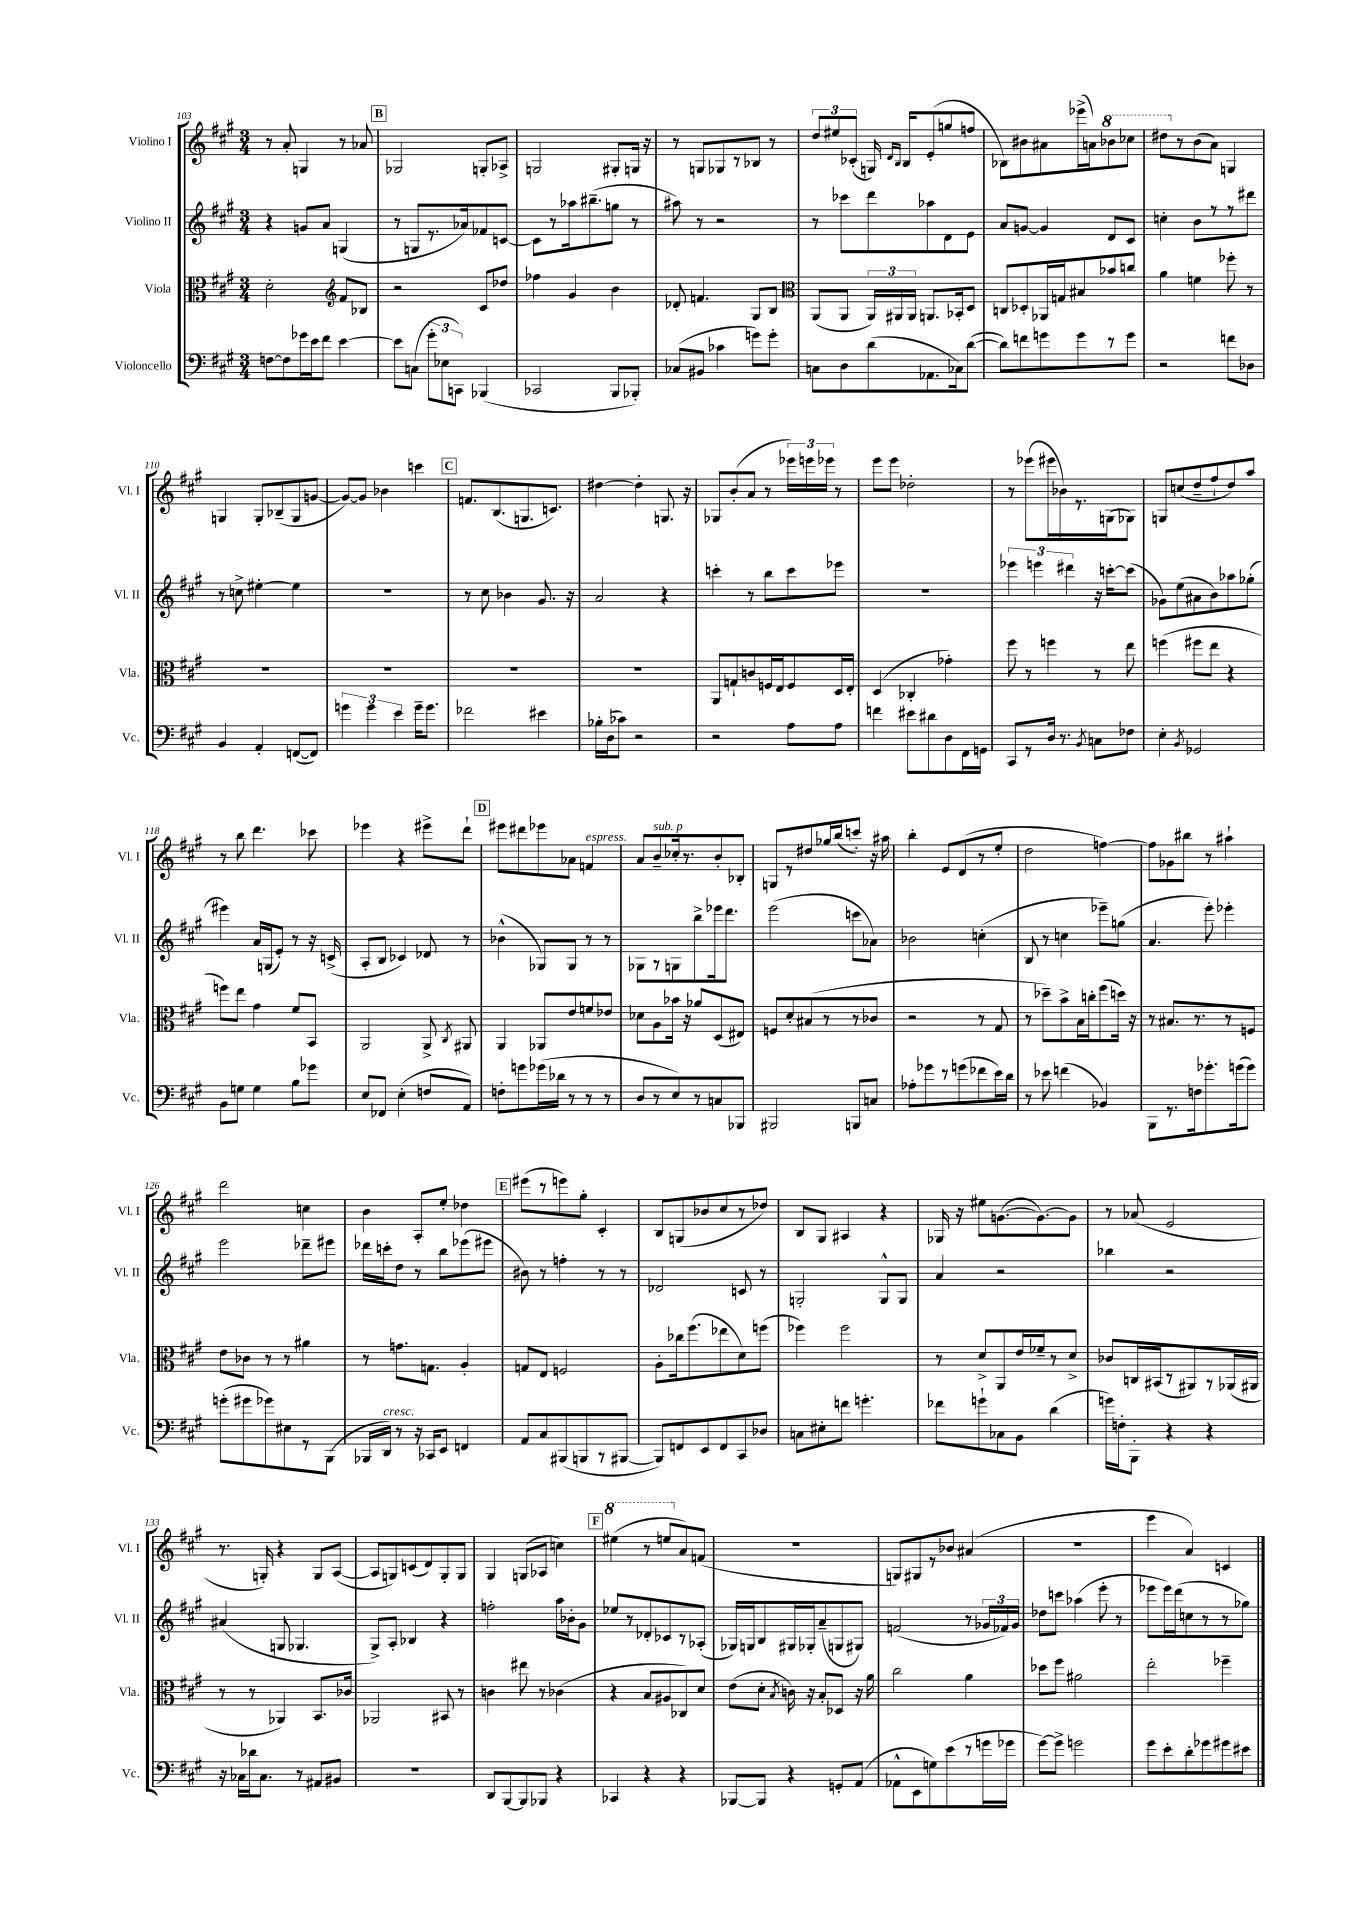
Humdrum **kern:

**kern	**kern	**kern	**kern
*staff4	*staff3	*staff2	*staff1
*clefF4	*clefC3	*clefG2	*clefG2
*k[f#c#g#]	*k[f#c#g#]	*k[f#c#g#]	*k[f#c#g#]
*M3/4	*M3/4	*M3/4	*M3/4
[8F\L	2d'\	4r	8r
8F\]	.	.	8a'/
16g-\L	.	8g/L	4G/
16e\J	.	.	.
8f#\J	.	8a/J	.
*	*clefG2	*	*
[4e\	8f#/L	(4G/	8r
.	8B-/J	.	8a-/
=	=	=	=
8e\]L	2r	8r	2G-/
(8C\J	.	8G/L	.
12g#'\L	.	8.r	.
12E-\	.	.	.
12CC\J)	.	.	.
.	.	16a-/k)	.
(4BBB-/	8c#/L	8f-/	8G'/L
.	8dd-/J	[8c/J	8A-^/J
=	=	=	=
2CC-/	4ff-\	8c\]L	2G/
.	.	8r	.
.	4g#/	16aa-\k	.
.	.	(8.bb#~\	.
8BBB/L	4b\	8gg\J	8G#'/L
8BBB-'/J)	.	8r	16G/Jk
.	.	.	16r
=	=	=	=
(8C-/L	8d-'/	8aa#\)	8r
8BB#/J	4.f/	8r	8G/L
4c-\	.	2r	8G-/
.	.	.	8r
8g\L)	8G#/L	.	8B-/J
8g'\J	8B/J	.	8r
=	=	=	=
*	*clefC3	*	*
8C\L	(8AA/L	8r	12dd/L
.	.	.	12ee#/
8D\	8AA/J	8ccc-\L	.
.	.	.	(12c-'/J
(8d\	24AA/LL)	8ddd\	16G/)
.	24AA#/	.	.
.	.	.	16qqd/LL
.	.	.	16qqB/JJ
.	.	.	16B/LK
.	24AA#/JJ	.	.
8.AA-\	8.AA/L	8aa-\	(8e'/
.	.	8d\	8gg/
16C-\k)	16BB-'/k	.	.
([8d\J	8D/J	8e\J	8ff/J
=	=	=	=
8d\]L)	8C/L	8a/L	8B-\L)
8f\	8D-'/	[8g/J	8b#\
8g\	16AA-/L	4g/]	8a#\
.	16G/J	.	.
8g\	8B#/	.	(16eee-^\L
.	.	.	16a\J)
8r	8b-/	8d/L	8bb-\
8g\J	8cc/J	8c#/J	8ccc-\J
=	=	=	=
2r	4a\	4cc'\	8ddd#\L
.	.	.	8r
.	4f\	8b\L	(8b\
.	.	8r	8a\J)
8f\L	8ff-'\	8r	4G/
8D-\J	8r	8ddd#\J	.
=	=	=	=
4BB/	2.r	8r	4G/
.	.	8cc^\	.
4AA'/	.	[4ee#'\	8G'/L
.	.	.	(8B-~/
([8FF/L	.	4ee#\]	8G/
8FF/]J)	.	.	[8g/J
=	=	=	=
6g\	2.r	2.r	8g/_L)
.	.	.	8g/]J
6g\	.	.	.
.	.	.	4b-\
6e\	.	.	.
16g~\LK	.	.	4ccc\
8.g\J	.	.	.
=	=	=	=
2f-\	2.r	8r	8.f/L
.	.	8cc#\	.
.	.	.	(8.B/
.	.	4b-\	.
.	.	.	8.G/
4e#\	.	8.g#/	.
.	.	.	8.c/J)
.	.	16r	.
=	=	=	=
16B-'\LL	2.r	2a/	[4dd#\
(16D\J	.	.	.
8c-\J)	.	.	.
2r	.	.	4dd#'\]
.	.	4r	8.G/
.	.	.	16r
=	=	=	=
2r	8AA/L	4ccc'\	8G-/L
.	8G`/	.	(8b'/
.	8c/	8r	8a/J
.	16F/L	8bb\L	8r
.	16E/J	.	.
8A\L	8F/	8ccc\	24eee-\LL)
.	.	.	24eee\
.	.	.	24eee-\JJ
8A\J	16D/L	8eee-\J	8r
.	16E'/JJ	.	.
=	=	=	=
4f\	(4D/	2.r	8eee\L
.	.	.	8eee\J
8e#\L	4C-'/	.	2dd-'\
8d#\	.	.	.
8D\	4g-'\)	.	.
16FF#\L	.	.	.
16GG\JJ	.	.	.
=	=	=	=
8CC#/L	8ff#\	6eee-\	8r
8r	8r	.	(8eee-\L
.	.	6eee\	.
16D/Jk	4ff\	.	16eee#\L
8.r	.	.	16b-\)
.	.	6ddd#\	.
.	.	.	8.r
8qBB/	.	.	.
8C\L	8r	16r	.
.	.	[16ccc'\LK	(16G\J
8F-\J	8ee\	(8ccc\]J	8G-\J)
=	=	=	=
4E'\	(4ff\	8g-\L)	8G/L
.	.	(8ee\	(8cc/
8qBB/	.	.	.
2GG-/	8ff#\L	8a#\	8dd~/
.	8ee\J	8b\)	8ff#`/
.	4r	8aa-\	8dd/)
.	.	(8gg-'\J	8aa/J
=	=	=	=
8BB\L	8ff\L)	4eee#\)	8r
8G\J	8ee\J	.	8bb\
4G\	4g#\	16a/LL	4.ddd\
.	.	(16G/J	.
.	.	8e'/J)	.
8B\L	8f#/L	8r	.
8g-\J	8BB/J	16r	8ccc-\
.	.	(16c^/	.
=	=	=	=
8E/L	2AA/	8A'/L	4eee-\
8FF-/J	.	8B/J	.
(4E'\	.	4c-/)	4r
8F/L	8AA^/	8d-/	8eee#^\L
.	8qC#/	.	.
8AA/J)	8AA#/	8r	8ddd`\J
=	=	=	=
8F'\L	4AA/	(4b-^^\	8eee#\L
8g\	.	.	8ddd#\
(16g-\L	8AA-/L	8G-/L)	8eee-\
16d-\JJ	.	.	.
8r	8e/	8G-/J	8a-\J
8r	8f/	8r	4f/
8r	8e-/J	8r	.
=	=	=	=
8D/L	8d-\L	8G-\L	8a/L
8r	8A\	8r	8b~/
8E/)	16b-\Jk	8G\	16cc-'/k
.	16r	.	8.r
8r	8a-/L	8bb^\	.
8C/	(8D/	16eee-\k	8b'/
.	.	8.ddd\J	.
8BBB-/J	8E#/J)	.	8B-'/J
=	=	=	=
2BBB#/	8F/L	(2eee\	8G/L
.	8d'/	.	8r
.	(8B#/	.	8dd#/
.	8r	.	16gg-/L
.	.	.	(16bb/J
8BBB/L	8r	8ccc\L	8ccc'/J)
8C/J	8c-/J	8a-\J)	16r
.	.	.	16aa#\
=	=	=	=
8A-'\L	2r	2b-\	4bb'\
8g-\	.	.	.
8r	.	.	8e/L
(8g\	.	.	(8d/
8f-\	8r	(4cc'\	8r
16e\L)	8G#/	.	8ee'/J
16d\JJ	.	.	.
=	=	=	=
8r	8r	8B/	2dd\
8e-\	8dd-~\L)	8r	.
(4f\	8b^\	4cc\	.
.	16B\L	.	.
.	16cc'\J	.	.
4BB-/)	(8ff#\	8eee-~\L)	[4ff\)
.	16dd\Jk)	(8gg\J	.
.	16r	.	.
=	=	=	=
8BBB\L	8r	4.a/	8ff\]L
8.r	8.B#/L	.	8g-\
.	.	.	8bb#\J
16F\k	8.r	.	.
8.g-'\	.	8eee'\)	8r
.	8r	4eee-'\	4aa#`\
(16g\k	.	.	.
8g\J)	8F/J	.	.
=	=	=	=
(8g'\L	8e\L	2eee\	2ddd\
8g#\	8c-\J	.	.
8g-\)	8r	.	.
8E#\	8r	.	.
8r	4a#\	8ddd-~\L	4cc\
(8BBB\J	.	8eee#\J	.
=	=	=	=
16BBB-/LL	8r	16ddd-\LL	4b\
16DD/JJ)	.	16ccc'\J	.
8r	8.g\L	8dd\J	.
16r	.	8r	8A'/L
16CC-/LK	8.G\J	.	.
8EE/J	.	8bb\L	8ee'/J
4FF/	4A'/	(8eee-\	4dd-\
.	.	8eee#\J	.
=	=	=	=
8AA/L	8G/L	8b#\)	(8eee#\L
8C#/	8E/J	8r	8r
(8BBB#/	2F/	4ff'\	8eee\)
8BBB/	.	.	8gg#'\J
8r	.	8r	4c#'/
[8BBB#/J	.	8r	.
=	=	=	=
8BBB#/]L)	8A'\L	2d-/	8B/L
8FF/	16cc-\k	.	(8G/
.	(8.ff#\	.	.
8EE/	.	.	8b-/
8FF/	8ee-\	.	8cc#/
8CC#/	8d\)	8c/	8r
8D-/J	(8ff\J	8r	8dd-/J)
=	=	=	=
8C\L	4ff-\)	2G'/	8B/L
8E#'\	.	.	8G#/J
8f\J	2ff-\	.	4A#/
4.g'\	.	.	.
.	.	8G^^/L	4r
.	.	8G/J	.
=	=	=	=
8f-\L	8r	4a/	16G-/
.	.	.	16r
8g`\	8d^/L	.	8ee#\L
8C-\	8AA/	2r	([8.g\
8BB\J	16e/L	.	.
.	16f-~/J	.	8.g\_)
(4d\	8r	.	.
.	8d^/J	.	8g\]J
=	=	=	=
16g\LL)	8c-/L	4bb-\	8r
16F'\J	.	.	.
8BBB'\J	16C/L	.	(8a-/
.	(16BB#/J	.	.
4r	8r	2r	2e/
.	8AA#/)	.	.
4r	8r	.	.
.	(16AA-/L	.	.
.	16AA#/JJ	.	.
=	=	=	=
16r	8r	(4a#/	8.r
16C-\LL	.	.	.
16d-\J	8r	.	.
8.C-\J	.	.	16G'/)
.	4AA-/)	8G/	4r
8r	.	4.G-/	.
8AA#/L	8.BB/L	.	8G/L
8BB#/J	.	.	([8A/J
.	16c-/Jk	.	.
=	=	=	=
2.r	2AA-/	8G#^/L)	8A/]L
.	.	8A'/J	8G/)
.	.	4B-/	(8c/
.	.	.	8d/)
.	8BB#/	4r	8G'/
.	8r	.	8G/J
=	=	=	=
8DD/L	4c\	2ff'\	4G#/
[8BBB/	.	.	.
8BBB/]	8ee#\	.	(8G/L
8BBB-/J	8r	.	8A-/J
4r	(4c-\	16aa\LL	4cc\)
.	.	16b-'\J	.
.	.	8g#\J	.
=	=	=	=
4CC-/	4r	8ee-/L	(4eee#\
.	.	8r	.
4r	8B/L	8d-'/	8r
.	8A#/	8c-/	8eee/L
4r	8C-/)	8r	8a/)
.	8d/J	(8A-'/J	(8f/J
=	=	=	=
[8BBB-/L	(8e\L	16G-/LL)	2.r
.	.	16G/J	.
8BBB-/]J	8d'\J	8B/	.
.	8qB/	.	.
4r	16c\)	16G#/L	.
.	16r	16G-'/J	.
.	8B'/L	(8a~/	.
8GG'/L	8D-/J	8G/	.
(8AA/J	16r	8G#/J)	.
.	16a\	.	.
=	=	=	=
8AA-^^\L	2cc#\	(2f/	8G/L)
8EE\	.	.	8G#/
8G\)	.	.	8r
(8e\	.	.	8b-/J
8r	4a\	8r	(4a#/
16g\L	.	24g-/LL	.
.	.	24f-/)	.
16g-\JJ	.	.	.
.	.	24g-/JJ	.
=	=	=	=
[8g#\L)	8dd-\L	8dd-\L	2.r
8g#^\]J	8ff#\J	8ccc\J	.
2g\	2a#\	(4aa-\	.
.	.	8eee'\	.
.	.	8r	.
=	=	=	=
8g#\L	2ee'\	8eee-\L	4eee\
8e'\	.	16eee-\L)	.
.	.	(16ddd\J	.
8d'\	.	8cc\	4a/)
8g-\	.	8r	.
8g#\	4ff-~\	8r	4c/
8e#\J	.	8gg-\J)	.
==	==	==	==
*-	*-	*-	*-
